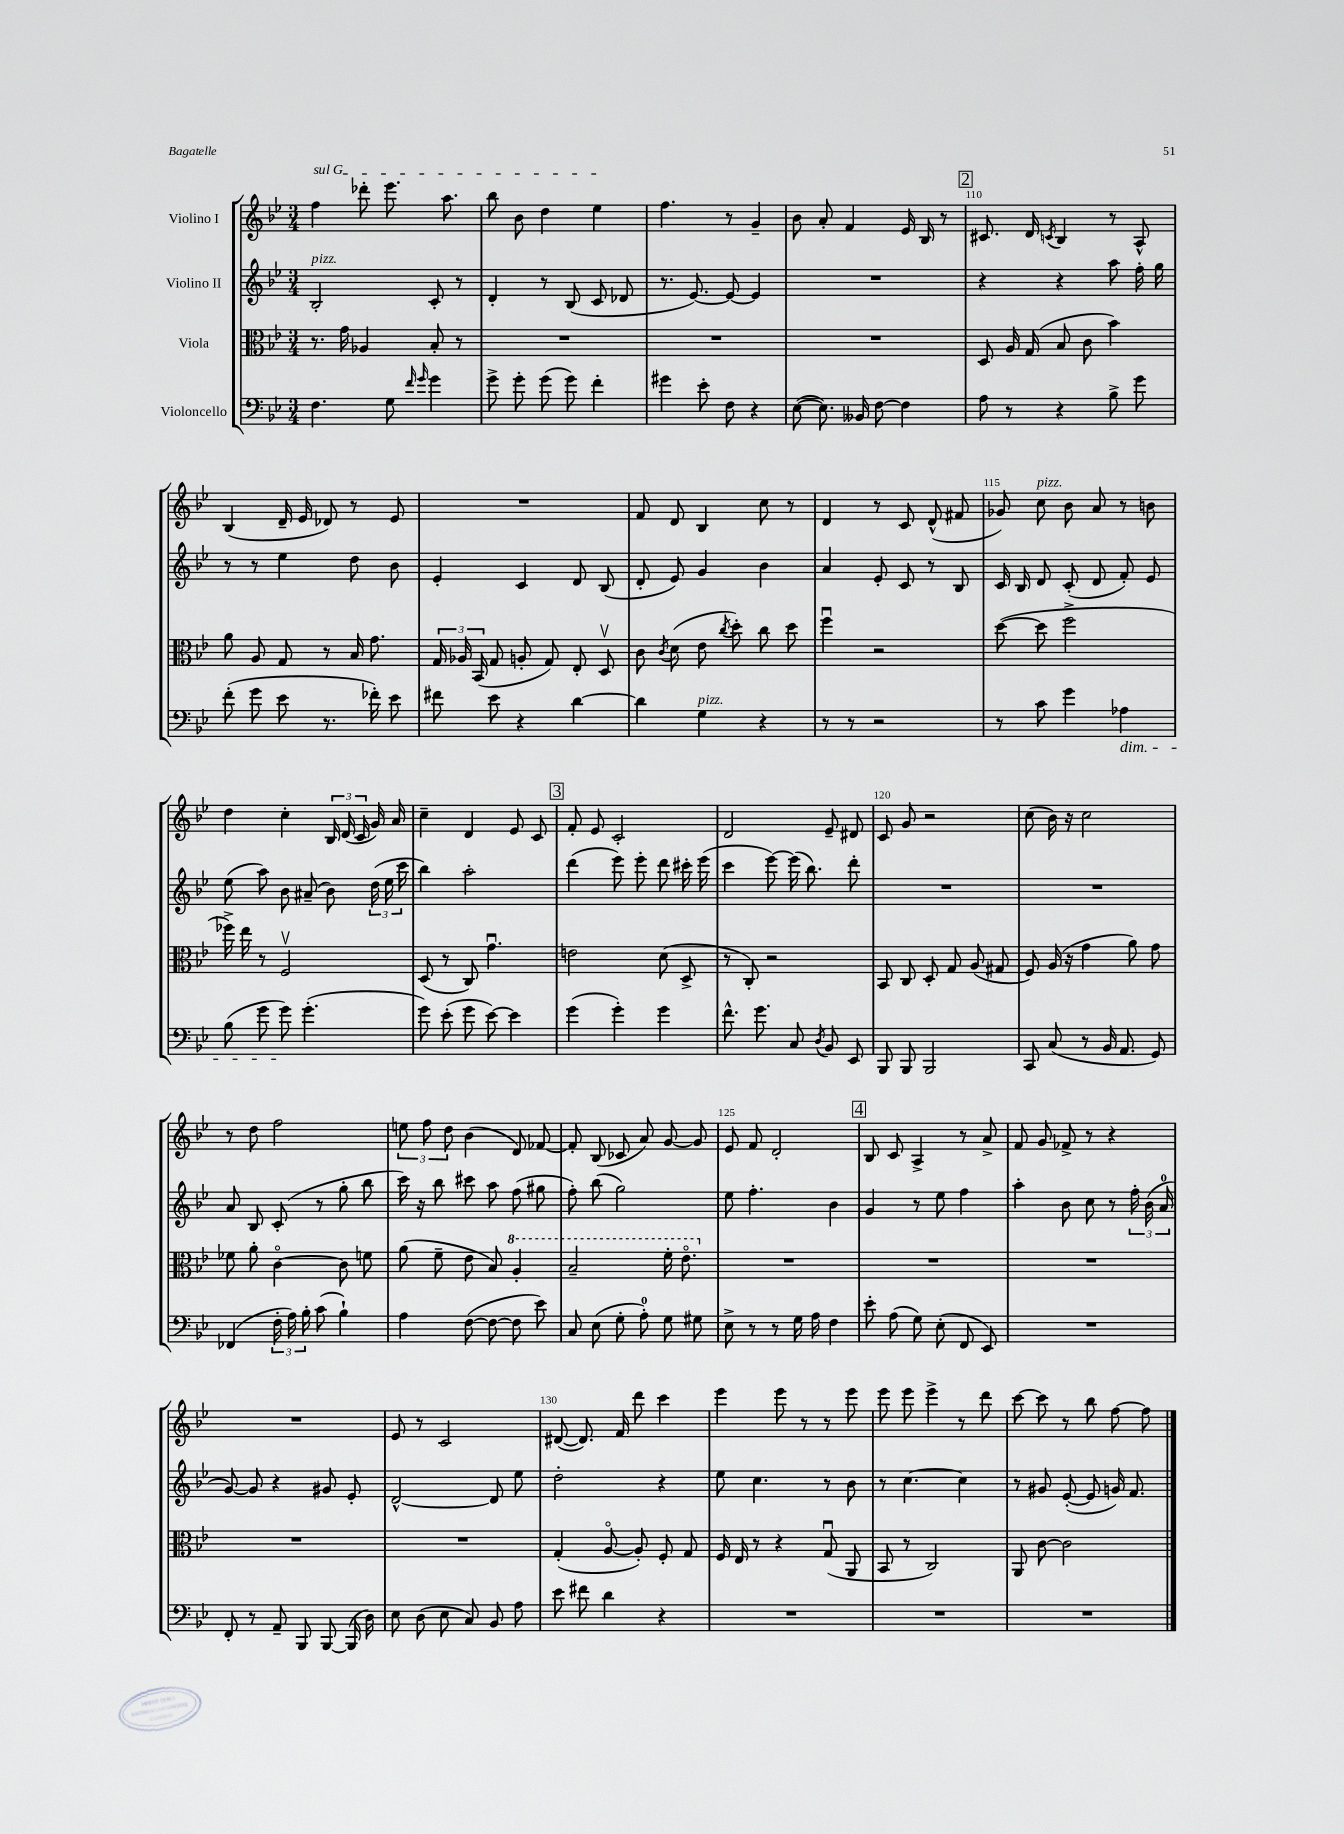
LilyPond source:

<<
\new StaffGroup <<
\new Staff = "s0" \with { instrumentName = "Violino I" } {
    \clef treble \key bes \major \numericTimeSignature \time 3/4
    \autoBeamOff \once \override TextSpanner.bound-details.left.text = \markup { \italic "sul G" } f''4\startTextSpan des'''8-. ees'''8. a''8. |
    bes''8 bes'8 d''4 ees''4\stopTextSpan |
    f''4. r8 g'4-- |
    bes'8 a'8-. f'4 ees'16 bes16 r8 |
    \mark \markup { \box "2" } cis'8. d'16 \acciaccatura { c'8 } bes4 r8 a8-^ |
    bes4( d'16-- ees'16 des'8) r8 ees'8 |
    R2. |
    f'8 d'8 bes4 c''8 r8 |
    d'4 r8 c'8 d'8-^( fis'8 |
    ges'8) c''8^\markup { \italic "pizz." } bes'8 a'8 r8 b'8 |
    d''4 c''4-. \tuplet 3/2 { bes16 d'16( c'16 } g'16) a'16 |
    c''4-- d'4 ees'8 c'8 |
    \mark \markup { \box "3" } f'8-. ees'8 c'2-. |
    d'2 ees'8-- dis'8 |
    c'8 g'8 r2 |
    c''8( bes'16) r16 c''2 |
    r8 d''8 f''2 |
    \tuplet 3/2 { e''8 f''8 d''8 } bes'4( d'8) fes'8~ |
    fes'8-. bes8( ces'8 a'8) g'8~ g'8 |
    ees'8 f'8 d'2-. |
    \mark \markup { \box "4" } bes8 c'8 a4-> r8 a'8-> |
    f'8 g'8 fes'8-> r8 r4 |
    R2. |
    ees'8 r8 c'2 |
    dis'8~( dis'8.) f'16 d'''8 c'''4 |
    ees'''4 ees'''8 r8 r8 ees'''8 |
    ees'''8 ees'''8 ees'''4-> r8 d'''8 |
    c'''8~ c'''8 r8 bes''8 f''8~ f''8 \bar "|." |
}
\new Staff = "s1" \with { instrumentName = "Violino II" } {
    \clef treble \key bes \major \numericTimeSignature \time 3/4
    \autoBeamOff bes2-.^\markup { \italic "pizz." } c'8-. r8 |
    d'4-. r8 bes8( c'8 des'8 |
    r8. ees'8.~) ees'8~ ees'4 |
    R2. |
    \mark \markup { \box "2" } r4 r4 a''8 f''16-. g''16 |
    r8 r8 ees''4 d''8 bes'8 |
    ees'4-. c'4 d'8 bes8( |
    d'8-. ees'8) g'4 bes'4 |
    a'4 ees'8-. c'8 r8 bes8 |
    c'16 bes16 d'8 c'8-.( d'8 f'8-.) ees'8 |
    ees''8( a''8) bes'8 ais'8--( bes'8) \tuplet 3/2 { d''16( ees''16 c'''16 } |
    bes''4) a''2-. |
    \mark \markup { \box "3" } d'''4( ees'''8) ees'''8-. d'''8 cis'''16-. ees'''16( |
    c'''4 ees'''8~) ees'''16( bes''8.) d'''8-. |
    R2. |
    R2. |
    a'8 bes8 c'8-.( r8 g''8-. bes''8 |
    c'''16) r16 bes''8 cis'''8 a''8 f''8( gis''8 |
    f''8-.) bes''8( g''2) |
    ees''8 f''4.-. bes'4 |
    \mark \markup { \box "4" } g'4 r8 ees''8 f''4 |
    a''4-. bes'8 c''8 r8 \tuplet 3/2 { f''16-. bes'16( a'16-0 } |
    g'8~) g'8 r4 gis'8 ees'8-. |
    d'2~-^ d'8 ees''8 |
    d''2-. r4 |
    ees''8 c''4. r8 bes'8 |
    r8 c''4.~ c''4 |
    r8 gis'8 ees'8~-.( ees'8 g'16) f'8. \bar "|." |
}
\new Staff = "s2" \with { instrumentName = "Viola" } {
    \clef alto \key bes \major \numericTimeSignature \time 3/4
    \autoBeamOff r8. g'16 aes4 bes8-. r8 |
    R2. |
    R2. |
    R2. |
    \mark \markup { \box "2" } d8 a16 g16( bes8 c'8 bes'4) |
    a'8 a8 g8 r8 bes16 g'8. |
    \tuplet 3/2 { g16 aes16 bes,16( } g8 a8-. g8) ees8-. d8\upbow |
    c'8 \acciaccatura { c'8 } d'8( ees'8 \acciaccatura { c''8 } d''8-.) c''8 d''8 |
    f''4\downbow r2 |
    d''8~( d''8 f''2-> |
    fes''16->) ees''16 r8 f2\upbow |
    d8( r8 c8) g'4.\downbow |
    \mark \markup { \box "3" } e'2 d'8( d8-> |
    r8 c8-.) r2 |
    bes,8 c8 d8-. g8 a8( gis8 |
    f8) a16( r16 g'4 a'8) g'8 |
    fes'8 a'8-. c'4~\flageolet c'8 f'8 |
    a'8( f'8-- ees'8 bes8) \ottava #1 a'4-. |
    bes'2-- f''16-. ees''8.\flageolet \ottava #0 |
    R2. |
    \mark \markup { \box "4" } R2. |
    R2. |
    R2. |
    R2. |
    g4-.( a8~\flageolet a8-.) f8-. g8 |
    f16 ees16 r8 r4 g8\downbow( a,8 |
    bes,8 r8 c2) |
    a,8 c'8~ c'2 \bar "|." |
}
\new Staff = "s3" \with { instrumentName = "Violoncello" } {
    \clef bass \key bes \major \numericTimeSignature \time 3/4
    \autoBeamOff f4. g8 \grace { f'16 g'16 } g'4 |
    g'8-> g'8-. g'8( g'8) f'4-. |
    gis'4 ees'8-. f8 r4 |
    ees8~( ees8.) beses,16 f8~ f4 |
    \mark \markup { \box "2" } a8 r8 r4 bes8-> g'8 |
    f'8-.( g'8 ees'8 r8. fes'16-.) ees'8 |
    fis'8 ees'8 r4 d'4~ |
    d'4 g4^\markup { \italic "pizz." } r4 |
    r8 r8 r2 |
    r8 c'8 g'4 aes4\dim |
    bes8( g'8 g'8\!) g'4.-.( |
    g'8) ees'8-.( g'8 ees'8~) ees'4 |
    \mark \markup { \box "3" } g'4( g'4-.) g'4 |
    f'8.-^ g'8. c8 \acciaccatura { d8 } bes,8 ees,8 |
    bes,,8 bes,,8 bes,,2 |
    c,8 c8( r8 bes,16 a,8. g,8) |
    fes,4( \tuplet 3/2 { f16-. a16) bes16-. } c'8( bes4-!) |
    a4 f8~( f8~ f8 ees'8) |
    c8 ees8( g8-. a8-0-.) g8 gis8 |
    ees8-> r8 r8 g16 a16 f4 |
    \mark \markup { \box "4" } ees'8-. a8( g8) ees8-.( f,8 ees,8) |
    R2. |
    f,8-. r8 a,8-- bes,,8 bes,,8~ bes,,16( d16) |
    ees8 d8( ees8 c8) bes,8 a8 |
    ees'8 fis'8 d'4 r4 |
    R2. |
    R2. |
    R2. \bar "|." |
}
>>
>>
\layout { \context { \Score currentBarNumber = #106 \override BarNumber.break-visibility = ##(#f #t #t) barNumberVisibility = #(every-nth-bar-number-visible 5) } }
